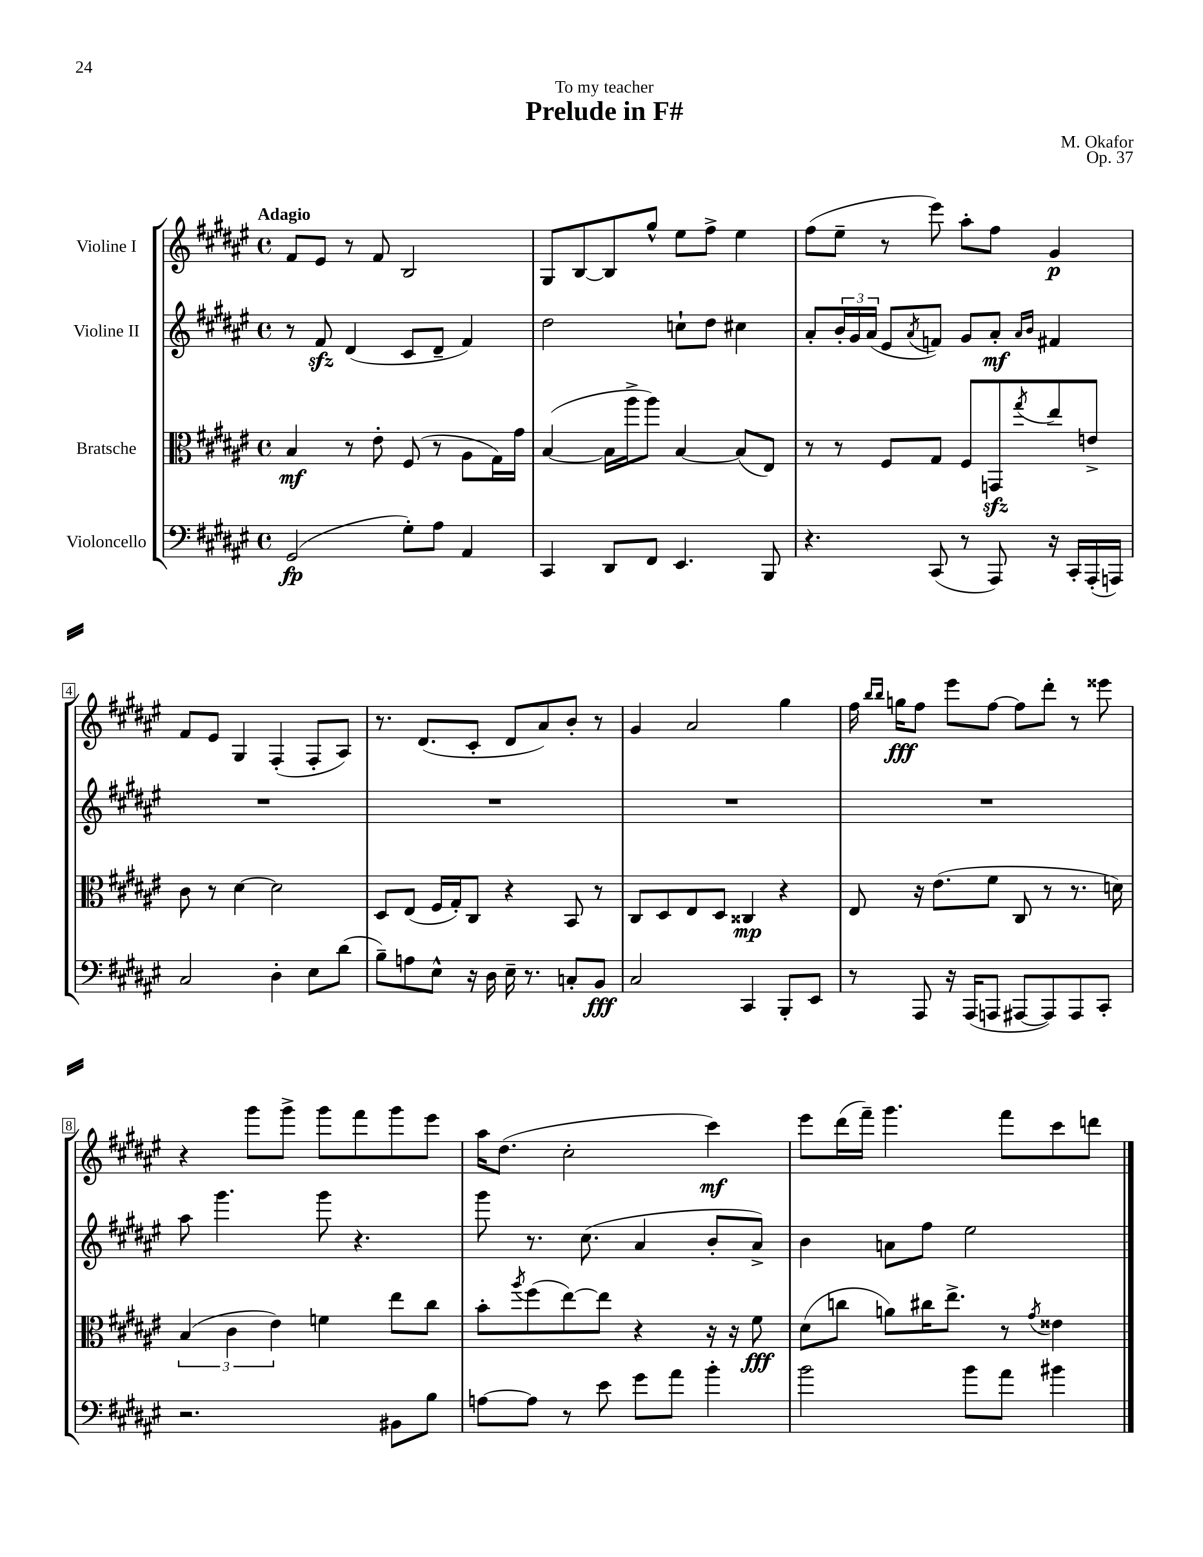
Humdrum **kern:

**kern	**dynam	**kern	**dynam	**kern	**dynam	**kern	**dynam
*part4	*part4	*part3	*part3	*part2	*part2	*part1	*part1
*staff4	*staff4	*staff3	*staff3	*staff2	*staff2	*staff1	*staff1
*I"Violoncello	*	*I"Bratsche	*	*I"Violine II	*	*I"Violine I	*
*clefF4	*	*clefC3	*	*clefG2	*	*clefG2	*
*k[f#c#g#d#a#e#]	*	*k[f#c#g#d#a#e#]	*	*k[f#c#g#d#a#e#]	*	*k[f#c#g#d#a#e#]	*
*M4/4	*	*M4/4	*	*M4/4	*	*M4/4	*
*met(c)	*	*met(c)	*	*met(c)	*	*met(c)	*
=1	=1	=1	=1	=1	=1	=1	=1
!	!	!	!	!	!	!LO:TX:a:B:t=Adagio	!
(2GG#/	fp	4B/	mf	8r	.	8f#/L	.
.	.	.	.	8f#zz/	.	8e#/J	.
.	.	8r	.	(4d#/	.	8r	.
.	.	8e#'\	.	.	.	8f#/	.
8G#'\L)	.	(8F#/	.	8c#/L	.	2B/	.
8A#\J	.	8r	.	8d#~/J	.	.	.
4AA#/	.	8A#\L	.	4f#/)	.	.	.
.	.	16G#\L)	.	.	.	.	.
.	.	16g#\JJ	.	.	.	.	.
=2	=2	=2	=2	=2	=2	=2	=2
4CC#/	.	([4B/	.	2dd#\	.	8G#/L	.
.	.	.	.	.	.	[8B/	.
8DD#/L	.	16B\LL]	.	.	.	8B/]	.
.	.	16aa#^\J	.	.	.	.	.
8FF#/J	.	8aa#\J)	.	.	.	8gg#^^/J	.
4.EE#/	.	[4B/	.	8ccn`\L	.	8ee#\L	.
.	.	.	.	8dd#\J	.	8ff#^\J	.
.	.	(8B/L]	.	4cc#X\	.	4ee#\	.
8BBB/	.	8E#/J)	.	.	.	.	.
=3	=3	=3	=3	=3	=3	=3	=3
4.r	.	8r	.	8a#'/L	.	(8ff#\L	.
.	.	8r	.	24b'/L	.	8ee#~\J	.
.	.	.	.	24g#/	.	.	.
.	.	.	.	(24a#/JJ	.	.	.
.	.	8F#/L	.	8e#/L	.	8r	.
.	.	.	.	8qa#/	.	.	.
(8CC#/	.	8G#/J	.	8fn/J)	.	8eee#\)	.
8r	.	8F#/L	.	8g#/L	.	8aa#'\L	.
8AAA#/)	.	8GGnzz/	.	8a#'/J	mf	8ff#\J	.
.	.	.	.	16qqa#/LL	.	.	.
.	.	8qgg#/	.	16qqb/JJ	.	.	.
16r	.	8ee#/	.	4f#X/	.	4g#/	p
16CC#'/LL	.	.	.	.	.	.	.
(16AAA#'/	.	8en^/J	.	.	.	.	.
16AAAn/JJ)	.	.	.	.	.	.	.
!!LO:LB:g=z
=4	=4	=4	=4	=4	=4	=4	=4
2C#/	.	8c#\	.	1r	.	8f#/L	.
.	.	8r	.	.	.	8e#/J	.
.	.	[4d#\	.	.	.	4G#/	.
4D#'\	.	2d#\]	.	.	.	(4F#'/	.
8E#\L	.	.	.	.	.	8F#'/L	.
(8d#\J	.	.	.	.	.	8A#/J)	.
=5	=5	=5	=5	=5	=5	=5	=5
8B~\L)	.	8D#/L	.	1r	.	8.r	.
8An\	.	(8E#/J	.	.	.	.	.
.	.	.	.	.	.	(8.d#/L	.
8E#^^\J	.	16F#/LL	.	.	.	.	.
.	.	16G#'/J)	.	.	.	.	.
16r	.	8C#/J	.	.	.	8c#'/J	.
16D#\	.	.	.	.	.	.	.
16E#~\	.	4r	.	.	.	8d#/L	.
8.r	.	.	.	.	.	.	.
.	.	.	.	.	.	8a#/)	.
8Cn'/L	.	8BB/	.	.	.	8b'/J	.
8BB/J	fff	8r	.	.	.	8r	.
=6	=6	=6	=6	=6	=6	=6	=6
2C#/	.	8C#/L	.	1r	.	4g#/	.
.	.	8D#/	.	.	.	.	.
.	.	8E#/	.	.	.	2a#/	.
.	.	8D#/J	.	.	.	.	.
4CC#/	.	4C##X/	mp	.	.	.	.
8BBB'/L	.	4r	.	.	.	4gg#\	.
8EE#/J	.	.	.	.	.	.	.
=7	=7	=7	=7	=7	=7	=7	=7
8r	.	8E#/	.	1r	.	16ff#\	.
.	.	.	.	.	.	16qqbb/LL	.
.	.	.	.	.	.	16qqbb/JJ	.
.	.	.	.	.	.	16ggn\KL	fff
8AAA#/	.	16r	.	.	.	8ff#\J	.
.	.	(8.e#\L	.	.	.	.	.
16r	.	.	.	.	.	8eee#\L	.
(16AAA#/KL	.	.	.	.	.	.	.
8AAAn/J	.	8f#\J	.	.	.	[8ff#\J	.
[8AAA#X/L	.	8C#/	.	.	.	8ff#\L]	.
8AAA#/])	.	8r	.	.	.	8ddd#'\J	.
8AAA#/	.	8.r	.	.	.	8r	.
8CC#'/J	.	.	.	.	.	8eee##X\	.
.	.	16dn\)	.	.	.	.	.
!!LO:LB:g=z
=8	=8	=8	=8	=8	=8	=8	=8
2.r	.	(6B/	.	8aa#\	.	4r	.
.	.	.	.	4.ggg#\	.	.	.
.	.	6c#\	.	.	.	.	.
.	.	.	.	.	.	8ggg#\L	.
.	.	6e#\)	.	.	.	.	.
.	.	.	.	.	.	8ggg#^\J	.
.	.	4fn\	.	8ggg#\	.	8ggg#\L	.
.	.	.	.	4.r	.	8fff#\	.
8BB#X\L	.	8ee#\L	.	.	.	8ggg#\	.
8B\J	.	8cc#\J	.	.	.	8eee#\J	.
=9	=9	=9	=9	=9	=9	=9	=9
[8An\L	.	8b'\L	.	8ggg#\	.	16aa#\KL	.
.	.	.	.	.	.	(8.dd#\J	.
.	.	8qaa#/	.	.	.	.	.
8A\J]	.	(8ff#\	.	8.r	.	.	.
8r	.	[8ee#\)	.	.	.	2cc#'\	.
.	.	.	.	(8.cc#\	.	.	.
8e#\	.	8ee#\J]	.	.	.	.	.
8g#\L	.	4r	.	4a#/	.	.	.
8a#\J	.	.	.	.	.	.	.
4b'\	.	16r	.	8b'/L	.	4ccc#\)	mf
.	.	16r	.	.	.	.	.
.	.	8f#\	fff	8a#^/J)	.	.	.
=10	=10	=10	=10	=10	=10	=10	=10
2b\	.	(8d#\L	.	4b\	.	8eee#\L	.
.	.	8ccn\J	.	.	.	(16ddd#\L	.
.	.	.	.	.	.	16fff#~\JJ)	.
.	.	8an\L)	.	8an\L	.	4.ggg#\	.
.	.	16cc#X\K	.	8ff#\J	.	.	.
.	.	8.ee#^\J	.	.	.	.	.
8b\L	.	.	.	2ee#\	.	.	.
8a#\J	.	8r	.	.	.	8fff#\L	.
.	.	8qg#/	.	.	.	.	.
4b#X\	.	4e##X\	.	.	.	8ccc#\	.
.	.	.	.	.	.	8dddn\J	.
==	==	==	==	==	==	==	==
*-	*-	*-	*-	*-	*-	*-	*-
